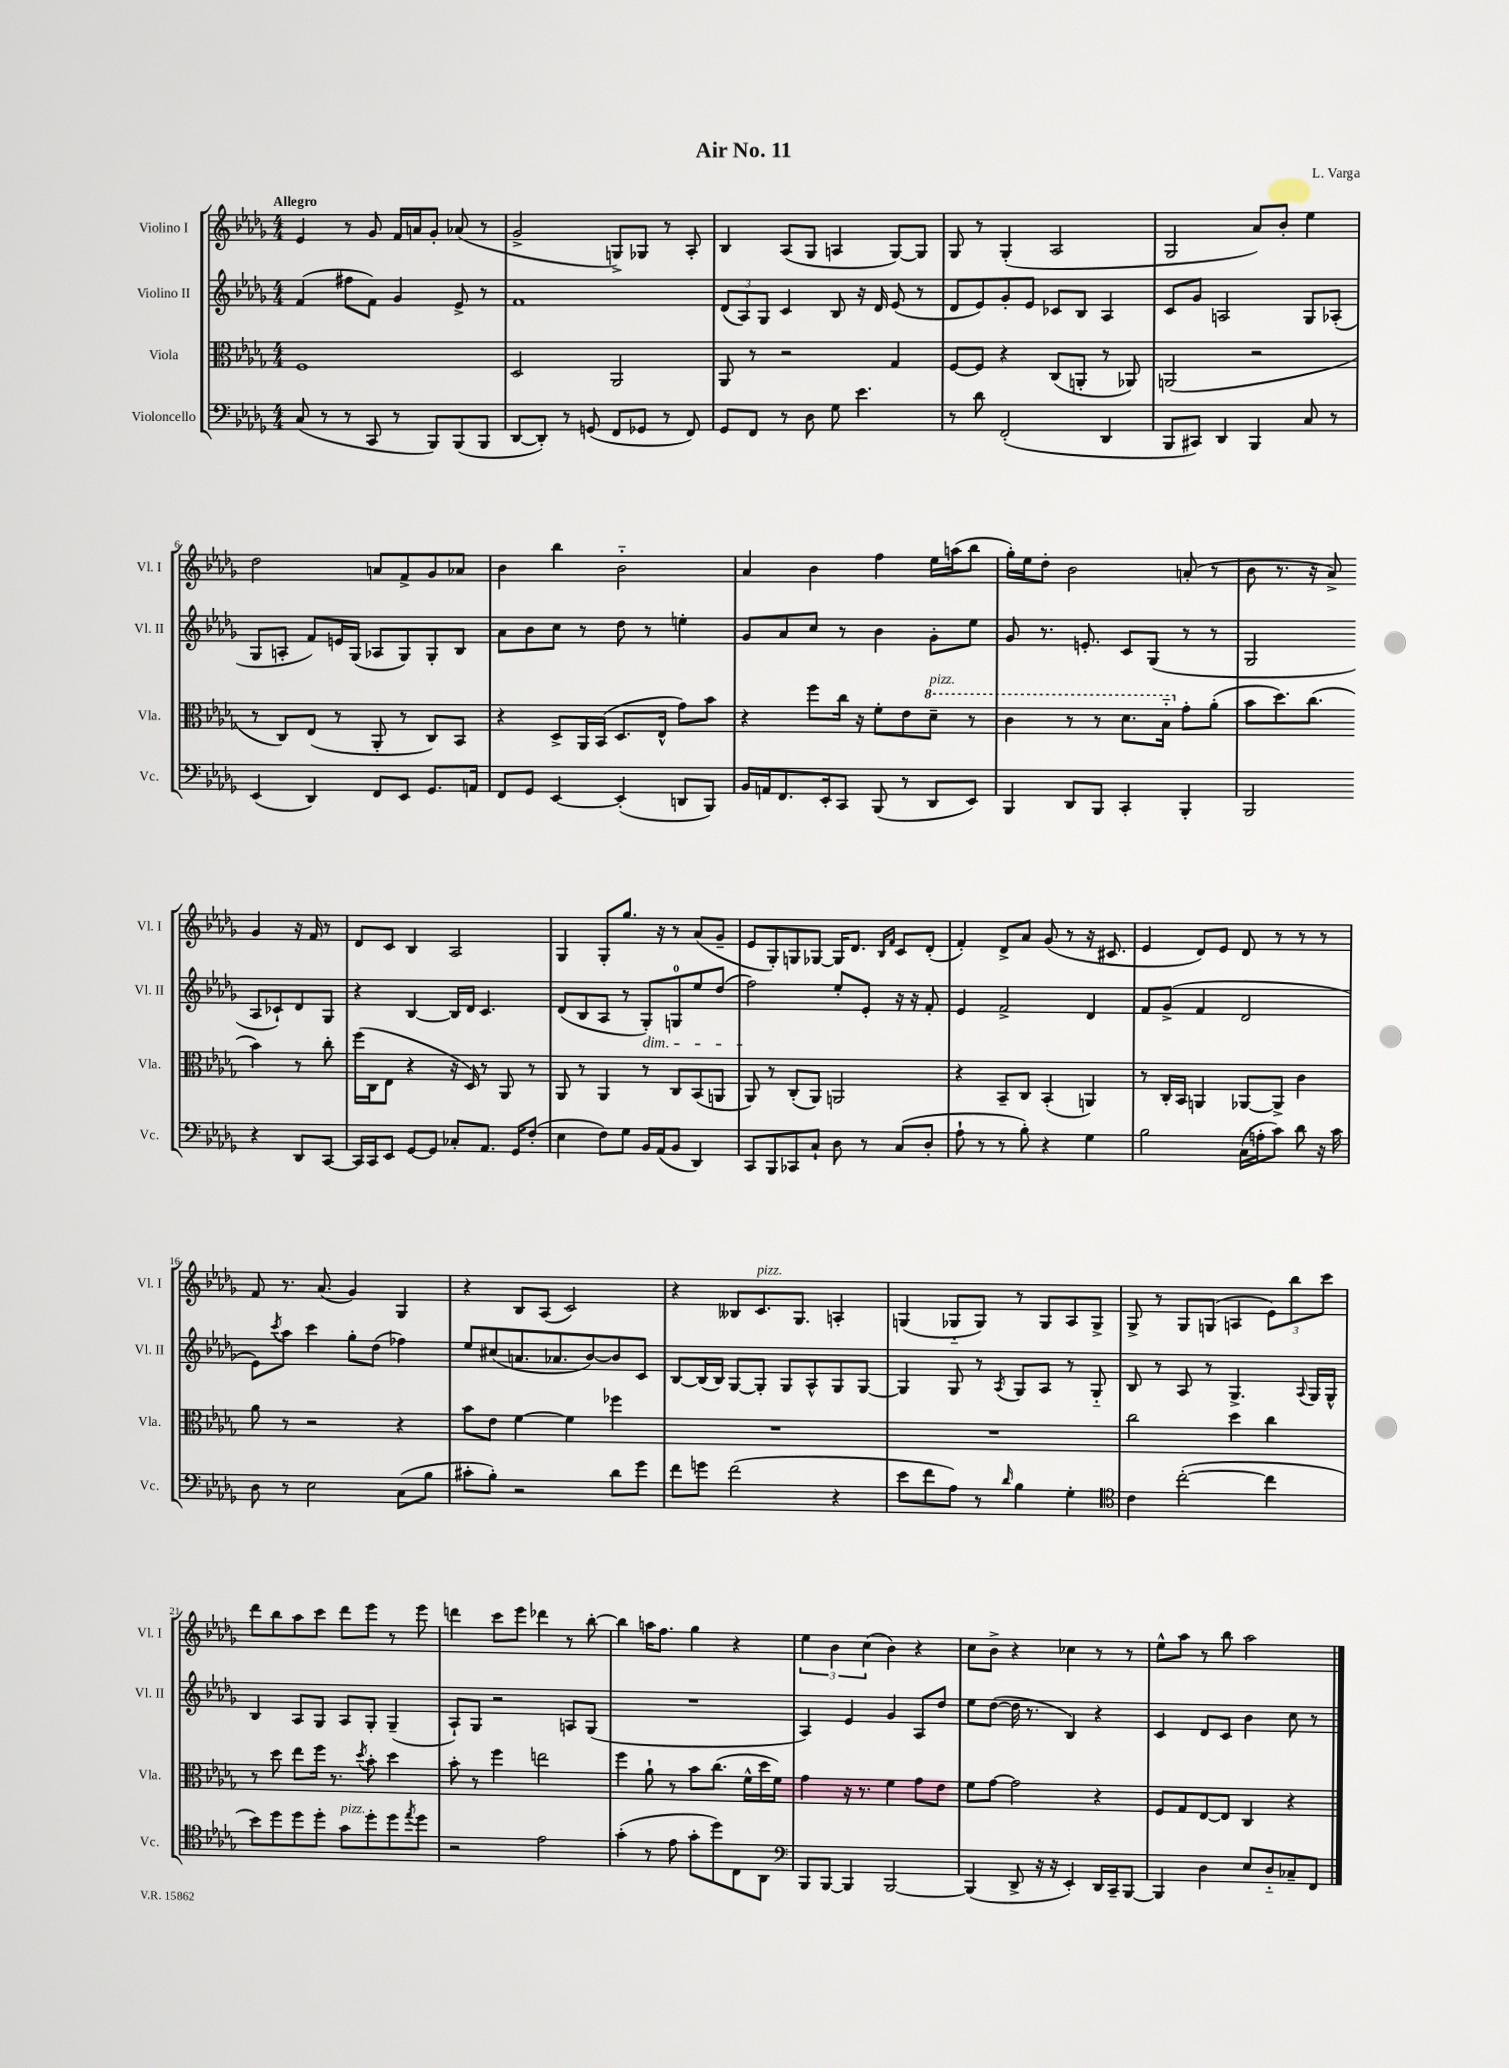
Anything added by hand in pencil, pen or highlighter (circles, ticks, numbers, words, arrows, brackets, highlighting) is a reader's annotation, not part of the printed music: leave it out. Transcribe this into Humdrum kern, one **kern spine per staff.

**kern	**kern	**kern	**kern
*part4	*part3	*part2	*part1
*staff4	*staff3	*staff2	*staff1
*I"Violoncello	*I"Viola	*I"Violino II	*I"Violino I
*I'Vc.	*I'Vla.	*I'Vl. II	*I'Vl. I
*clefF4	*clefC3	*clefG2	*clefG2
*k[b-e-a-d-g-]	*k[b-e-a-d-g-]	*k[b-e-a-d-g-]	*k[b-e-a-d-g-]
*M4/4	*M4/4	*M4/4	*M4/4
=1	=1	=1	=1
!	!	!	!LO:TX:a:B:t=Allegro
(8C/	1F	(4f/	4e-/
8r	.	.	.
8r	.	8ff#X\L	8r
8CC/	.	8f\J)	8g-/
8r	.	4g-/	16f/LL
.	.	.	16an/J
8BBB-/L)	.	.	8g-'/J
(8BBB-/	.	8e-^/	(8a-X/
8BBB-/J	.	8r	8r
=2	=2	=2	=2
[8DD-/L	2D-/	1f	2g-^/
8DD-'/J])	.	.	.
8r	.	.	.
(8GGn/	.	.	.
8FF/L	2AA-/	.	8Gn^/L)
8GG-X/J	.	.	8G-X/J
8r	.	.	8r
8FF/)	.	.	8A-'/
=3	=3	=3	=3
8GG-/L	8AA-/	(12d-/L	4B-/
.	.	12A-/)	.
8FF/J	8r	.	.
.	.	12G-/J	.
8r	2r	4c/	(8A-/L
8D-\	.	.	8G-/J
8G-\	.	8B-/	4An/
4.e-\	.	16r	.
.	.	16d-/	.
.	4G-/	(8e-/	[8G-/L)
.	.	8r	8G-/J]
=4	=4	=4	=4
8r	[8F/L	8d-/L	8G-/
8d-\	8F/J]	8e-/)	8r
(2FF'/	4r	8g-'/	(4G-'/
.	.	8e-/J	.
.	(8C/L	8c-X/L	2A-/
.	8AAn'/J	8B-/J	.
4DD-/	8r	4A-/	.
.	8AA-X/)	.	.
=5	=5	=5	=5
8BBB-/L	(2AAn/	8c/L	2G-/
8CC#X/J)	.	8g-/J	.
4DD-/	.	2An/	.
4BBB-/	2r	.	8a-/L)
.	.	.	8b-'/J
8C/	.	8G-/L	4ee-\
8r	.	(8A-X'/J	.
!!LO:LB:g=z
=6	=6	=6	=6
(4EE-/	8r	8G-/L	2dd-\
.	8C/L)	8An'/J	.
4DD-/)	(8E-/J	8f/L)	.
.	8r	16en/L	.
.	.	(16G-/JJ	.
8FF/L	8AA-'/	8A-X/L	8an/L
8EE-/J	8r	8G-/)	8f^/
8.GG-/L	8C/L)	8G-'/	8g-/
.	8BB-/J	8B-/J	8a-X/J
16AAn/Jk	.	.	.
=7	=7	=7	=7
8FF/L	4r	8a-\L	4b-\
8GG-/J	.	8b-\	.
[4EE-/	8D-^/L	8cc\J	4bb-\
.	16AA-/L	8r	.
.	(16BB-/JJ	.	.
(4EE-'/]	8.D-/L	8dd-\	2b-\
.	.	8r	.
.	16E-^^/Jk	.	.
8DDn/L	8g-\L)	4een'\	.
8BBB-/J)	8b-\J	.	.
=8	=8	=8	=8
16BB-/LL	4r	8g-/L	4a-/
16AAn/J	.	.	.
8.FF/	.	8a-/	.
.	8ff\L	8cc/J	4b-\
16EE-'/k	.	.	.
8CC/J	16cc\Jk	8r	.
.	16r	.	.
(8BBB-/	8f'\L	4b-\	4ff\
8r	8e-\	.	.
*	*8va	*	*
!	!LO:TX:a:i:t=pizz.	!	!
8DD-/L	8dd-~\J	8g-'\L	16ee-\LL
.	.	.	(16aan\J
8EE-/J)	8r	8ee-\J	8bb-\J
=9	=9	=9	=9
4BBB-/	4cc\	8g-/	16gg-'\LL)
.	.	.	16ee-\J
.	.	8.r	8dd-'\J
8DD-/L	8r	.	2b-\
.	.	8.en'/	.
8BBB-/J	8r	.	.
4CC'/	8.dd-\L	8c/L	.
.	.	(8G-/J	.
.	16b-\Jk	.	.
*	*X8va	*	*
4BBB-'/	8g-'\L	8r	(8an'/
.	(8a-'\J	8r	8r
=10	=10	=10	=10
2BBB-/	8b-\L	2G-/	8b-\
.	8.dd-\)	.	8.r
.	(8.cc\J	.	16r
.	.	.	8a-^/)
4r	4b-\)	8A-/L	4g-/
.	.	8c-X`/)	.
8DD-/L	8r	8d-/	16r
.	.	.	16f/
[8CC/J	8cc'\	8G-/J	8r
!!LO:LB:g=z
=11	=11	=11	=11
16CC/LL]	(16ff\LL	4r	8d-/L
16CC/J	16C\J	.	.
8EE-/J	8E-\J	.	8c/J
[8GG-/L	4r	[4B-/	4B-/
8GG-/J]	.	.	.
8C-X'/L	16r	16B-/LL]	2A-/
.	16D-/)	16d-/JJ	.
8.AA-/J	8r	4.c/	.
.	8AA-/	.	.
16GG-/KL	.	.	.
(8F'/J	8r	.	.
=12	=12	=12	=12
4E-\	8AA-/	(8d-/L	4G-/
.	8r	8B-/	.
8F\L)	4AA-/	8A-/J	8G-'/L
8G-\J	.	8r	8.gg-/J
!	!	!LO:TX:b:i:t=dim.	!
16BB-/LL	8r	8G-'/L)	.
(16AA-/J	.	.	16r
8BB-/J	8C/L	8Gn/	8r
4DD-/)	(8BB-/	8ee-/	(8a-/L
.	8AAn/J	(8dd-/J	8g-~/J
=13	=13	=13	=13
8CC/L	8AA-/)	2ff\)	8e-/L
8BBB-/	8r	.	8G-'/)
8CC-X/	(8C'/L	.	8Gn/
8C`/J	8AA-/J)	.	[8G-X/J
8D-\	2AAn/	8ee-'/L	16G-/KL]
.	.	.	8.d-/J
8r	.	8e-'/J	.
.	.	.	16qqB-/LL
.	.	.	16qqf/JJ
(8C/L	.	16r	8c/L
.	.	16r	.
8D-'/J	.	8f'/	(8d-'/J
=14	=14	=14	=14
8A-`\	4r	4e-/	4f'/)
8r	.	.	.
8r	8BB-~/L	2f^/	8d-^/L
8B-'\)	8C/J	.	8a-/J
4r	(4BB-'/	.	(8g-/
.	.	.	8r
4G-\	4AAn/)	4d-/	16r
.	.	.	8.c#X/
=15	=15	=15	=15
2B-\	8r	8f/L	4e-/
.	16C'/LL	(8g-^/J	.
.	16BB-/JJ	.	.
.	4AAn/	4f/	8d-/L)
.	.	.	8e-/J
(16C\LL	[8AA-X/L	2d-/	8d-/
16An'\J	.	.	.
8c\J)	8AA-^/J]	.	8r
8d-\	4c\	.	8r
16r	.	.	8r
16c\	.	.	.
!!LO:LB:g=z
=16	=16	=16	=16
8D-\	8a-\	8e-\L)	8f/
.	.	8qccc/	.
8r	8r	8aa-\J	8.r
2E-\	2r	4ccc\	.
.	.	.	(8.a-/
.	.	8gg-'\L	4g-/)
.	.	(8dd-\J	.
(8C\L	4r	4ff-X\)	4G-/
8B-\J	.	.	.
=17	=17	=17	=17
8c#X'\L	8b-\L	8ee-/L	4r
8B-'\J)	8e-\J	(8cc#X/	.
2r	[4f\	8.an/	8B-/L
.	.	.	(8A-/J
.	.	8.a-X/	.
.	4f\]	.	2c/)
.	.	[8b-/)	.
8d-\L	4ff-X\	8b-/]	.
8g-\J	.	8c/J	.
=18	=18	=18	=18
8f\L	1r	[8B-/L	4r
8gn\J	.	(16B-/L]	.
.	.	16B-/JJ)	.
(2f\	.	[8G-/L	8B--X/L
!	!	!	!LO:TX:a:i:t=pizz.
.	.	8G-'/J]	8.c/
.	.	8G-/L	.
.	.	.	8.G-/J
.	.	8A-^^/	.
4r	.	8G-/	4An'/
.	.	[8G-/J	.
=19	=19	=19	=19
8e-\L	1r	4G-/]	(4Gn/
8f\	.	.	.
8A-\J)	.	8G-/	8G-X/L
8r	.	8r	8G-/J)
16qqd-/	.	8qA-/	.
4B-\	.	8G-/L	8r
.	.	8A-/J	8G-/L
4G-'\	.	8r	8A-/
.	.	8G-/	8G-^/J
=20	=20	=20	=20
*clefC4	*	*	*
4c\	2cc\	8B-/	8G-^/
.	.	8r	8r
([2cc'\	.	8A-/	8G-/L
.	.	8r	(8Gn/J
.	4dd-\	4.G-^/	4An/
4cc\]	4cc\	.	12e-\L)
.	.	.	12bb-\
.	.	8qqA-/	.
.	.	16G-/LL	.
.	.	.	12ccc\J
.	.	16G-^^/JJ	.
!!LO:LB:g=z
=21	=21	=21	=21
8b-\L)	8r	4B-/	8ddd-\L
8dd-\	8dd-\	.	8bb-\
8dd-\	8ee-\L	8A-/L	8aa-\
8dd-'\J	16ff\Jk	8G-/J	8ccc\J
.	8.r	.	.
!LO:TX:a:i:t=pizz.	!	!	!
8g-\L	.	8A-/L	8ddd-\L
.	8qdd-/	.	.
8dd-'\	8b-'\	8G-'/J	8eee-\J
8dd-\	4dd-\	(4G-~/	8r
8qee-/	.	.	.
8dd-\J	.	.	8eee-\
=22	=22	=22	=22
2r	8b-'\	8A-`/L)	4dddn\
.	8r	8G-/J	.
.	4ff\	2r	8ccc\L
.	.	.	8eee-\J
2e-\	2een\	.	4ddd-X\
.	.	8An/L	8r
.	.	(8G-/J	[8bb-'\
=23	=23	=23	=23
(4g-'\	4ff\	1r	4bb-\]
8r	8a-`\	.	16aan\KL
.	.	.	8.ff\J
8e-\	8r	.	.
8g-'\L	8b-\L	.	4gg-\
8dd-\)	(8.cc\J	.	.
8C\	.	.	4r
.	16f^^\LL	.	.
8AA-\J	16dd-\	.	.
.	16f\JJ)	.	.
=24	=24	=24	=24
*clefF4	*	*	*
8BBB-/L	4g-\	4A-/)	6ee-\
[8BBB-/J	.	.	.
.	.	.	6b-\
4BBB-/]	16r	4e-/	.
.	8.r	.	.
.	.	.	(6cc\
[2BBB-/	4f\	4g-/	4b-\)
.	8g-\L	8A-/L	4r
.	8e-\J	8dd-/J	.
=25	=25	=25	=25
(4BBB-/]	8f\L	8ee-\L	8cc\L
.	[8g-\J	([8dd-\J	8b-^\J
8DD-^/	2g-\]	16dd-\]	4r
.	.	8.r	.
16r	.	.	.
16r	.	.	.
4EE-'/)	.	4B-/)	4cc-X\
16DD-/LL	4r	4r	8r
16CC~/J	.	.	.
[8BBB-/J	.	.	8r
=26	=26	=26	=26
4BBB-/]	8F/L	4c/	8ee-^^\L
.	8G-/	.	8aa-\J
4D-\	[8E-/	8d-/L	8r
.	8E-/J]	8c/J	8bb-\
8E-/L	4C/	4b-\	2aa-\
8D-/	.	.	.
8C-X~/	4r	8cc\	.
8FF/J	.	8r	.
==	==	==	==
*-	*-	*-	*-
